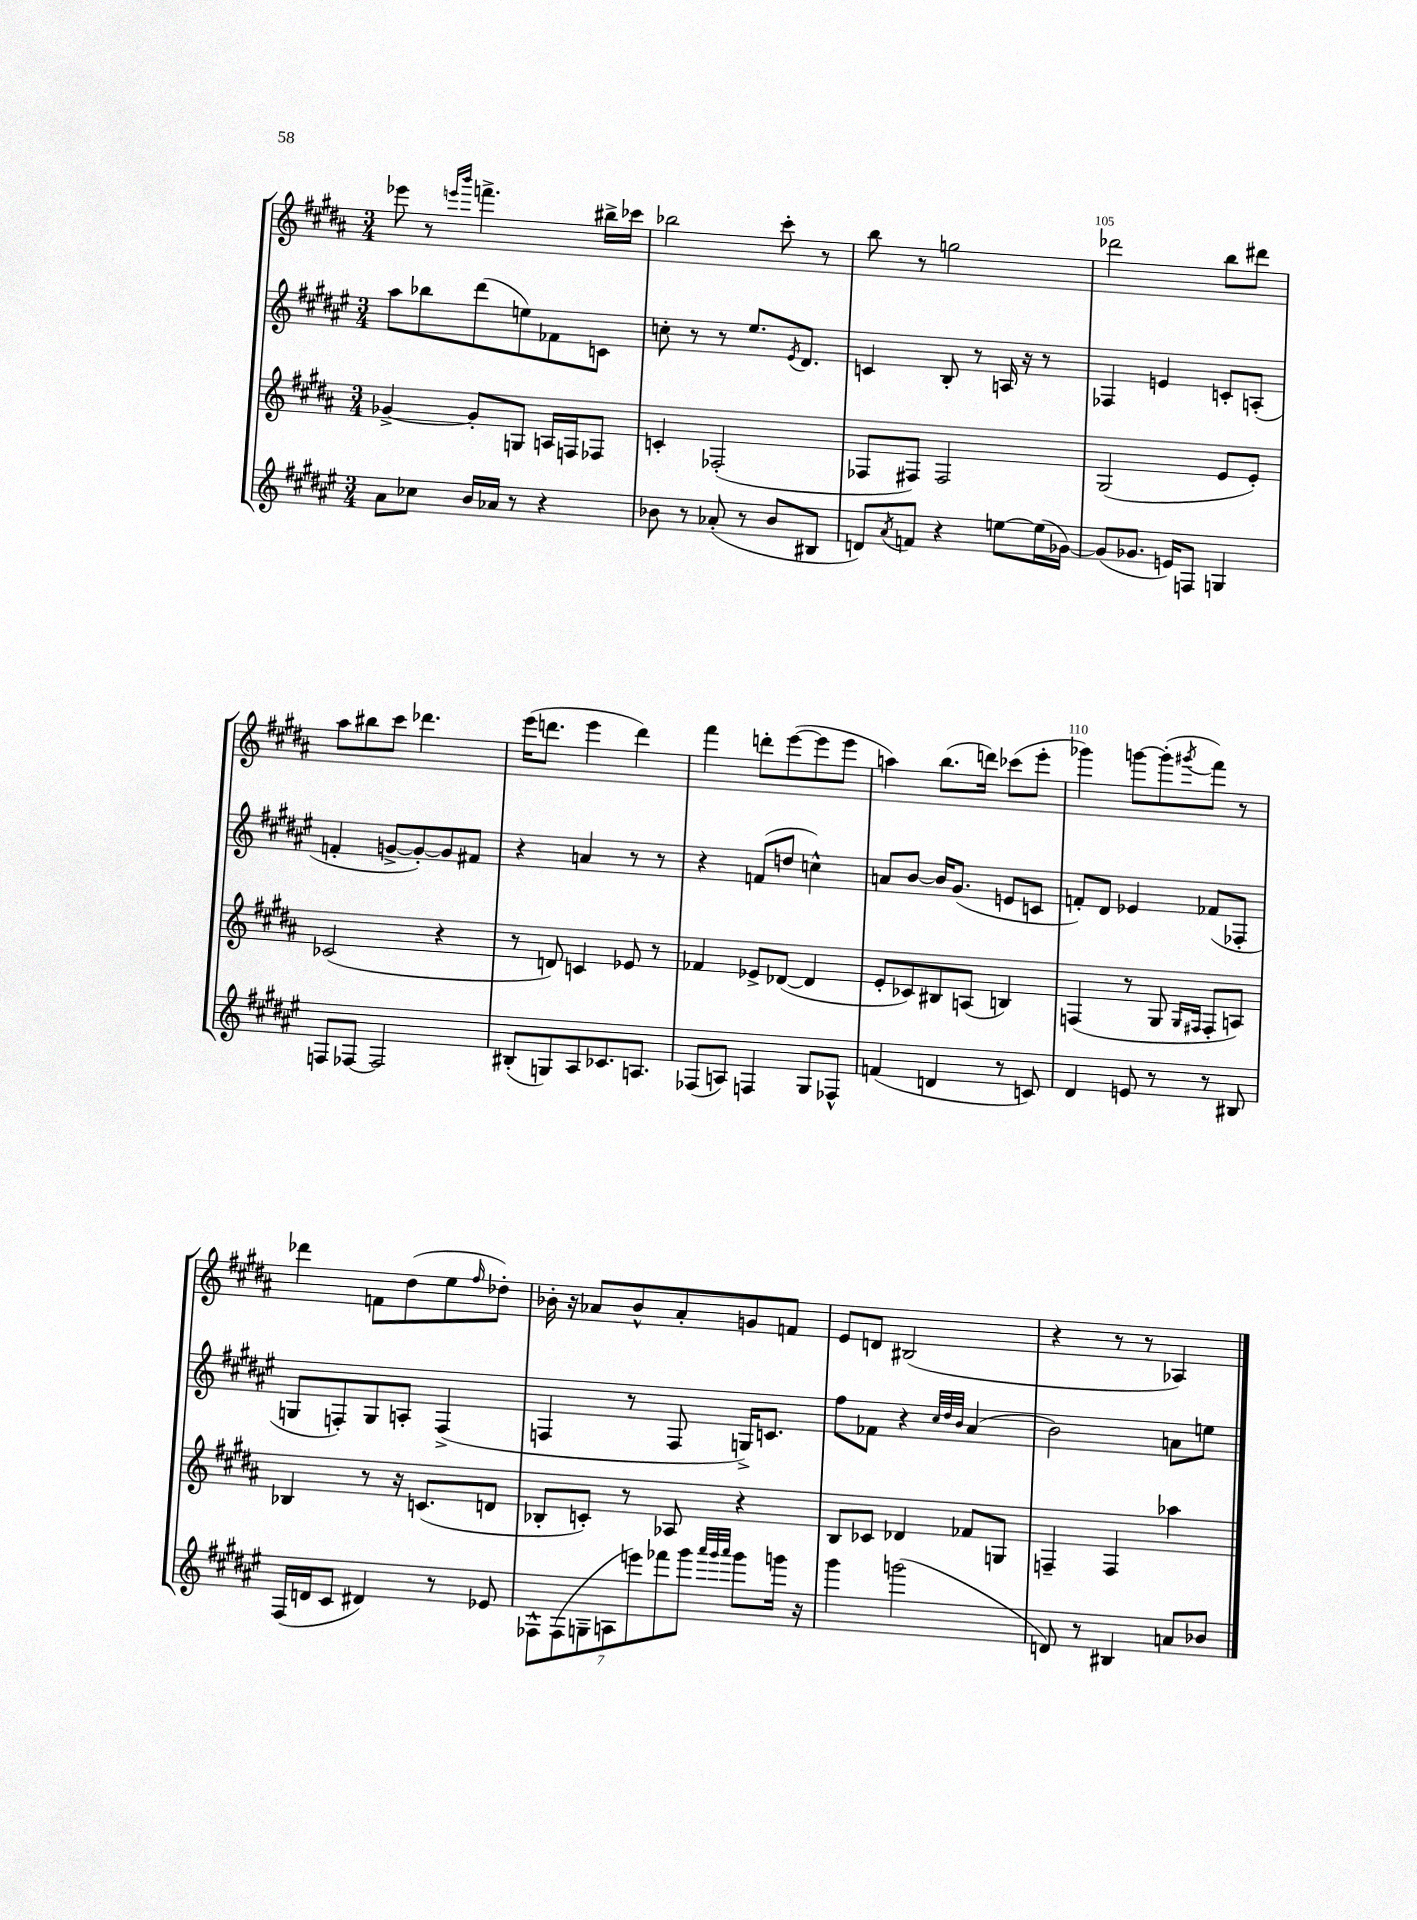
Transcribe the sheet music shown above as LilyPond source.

<<
\new StaffGroup <<
\new Staff = "s0" {
    \clef treble \key b \major \numericTimeSignature \time 3/4
    ees'''8 r8 \grace { e'''16 b'''16 } f'''4.-> bis''16-> ces'''16 |
    bes''2 cis'''8-. r8 |
    b''8 r8 g''2 |
    des'''2 b''8 dis'''8 |
    ais''8 bis''8 cis'''8 des'''4. |
    e'''16( d'''8. e'''4 d'''4) |
    fis'''4 d'''8-. e'''8~( e'''8 e'''8 |
    a''4) b''8.( d'''16) ces'''8( e'''8-. |
    ges'''4) g'''8~ g'''8-.( \acciaccatura { gis'''8 } fis'''8) r8 |
    des'''4 f'8 dis''8( e''8 \grace { fis''16 } des''8-.) |
    bes'16-. r16 aes'8 bes'8-^ aes'8-. g'8 f'8 |
    e'8 d'8 bis2( |
    r4 r8 r8 aes4) \bar "|." |
}
\new Staff = "s1" {
    \clef treble \key fis \major \numericTimeSignature \time 3/4
    ais''8 bes''8 dis'''8( e''8) fes'8 c'8 |
    c''8-. r8 r8 eis''8. \acciaccatura { eis'8 } dis'8. |
    c'4 b8-. r8 a16 r16 r8 |
    fes4 e'4 c'8-. a8-.( |
    f'4-. g'8~-> g'8~-.) g'8 fis'8 |
    r4 a'4 r8 r8 |
    r4 f'8( d''8 c''4-^) |
    a'8 b'8~ b'16 gis'8.( e'8 c'8 |
    f'8-.) dis'8 ees'4 fes'8( fes8-. |
    g8 f8-.) g8 a8-. f4->( |
    f4 r8 f8 g16->) c'8. |
    fis''8 fes'8 r4 \grace { cis''32 dis''32 b'32 } ais'4( |
    b'2) a'8 e''8 \bar "|." |
}
\new Staff = "s2" {
    \clef treble \key b \major \numericTimeSignature \time 3/4
    ges'4~-> ges'8-. g8 a16 f16 fes8 |
    c'4-. fes2-.( |
    fes8 fis8) fis2 |
    gis2( e'8 e'8-.) |
    ces'2( r4 |
    r8 d'8) c'4 ees'8 r8 |
    fes'4 ees'8-> des'8~( des'4 |
    e'8-. ces'8) bis8 a8( b4) |
    f4( r8 gis8 \grace { gis16 fis16 } fis8-. a8) |
    bes4 r8 r16 c'8.( d'8 |
    bes8-. c'8-.) r8 aes8 r4 |
    b8 ces'8 des'4 fes'8 g8 |
    f4-- f4 aes''4 \bar "|." |
}
\new Staff = "s3" {
    \clef treble \key fis \major \numericTimeSignature \time 3/4
    ais'8 ces''8 b'16 aes'16 r8 r4 |
    bes'8 r8 aes'8-.( r8 bes'8 bis8 |
    d'8) \acciaccatura { ais'8 } f'8 r4 e''8~ e''16( ges'16~) |
    ges'8( ges'8. e'16) f8 g4 |
    f8 fes8~ fes2 |
    bis8-.( g8) ais8 ces'8. a8. |
    fes8( a8) f4 gis8 fes8-^ |
    f'4( d'4 r8 c'8) |
    dis'4 e'8 r8 r8 bis8 |
    fis16( d'16 cis'8 dis'4) r8 ees'8 |
    \tuplet 7/4 { fes8-^ fes8( g8-- a8 e'''8) fes'''8 gis'''8 } \grace { ais'''32 gis'''32 ais'''32 } gis'''8 g'''16 r16 |
    gis'''4 g'''2( |
    d'8) r8 bis4 a'8 bes'8 \bar "|." |
}
>>
>>
\layout { \context { \Score currentBarNumber = #102 \override BarNumber.break-visibility = ##(#f #t #t) barNumberVisibility = #(every-nth-bar-number-visible 5) } }
